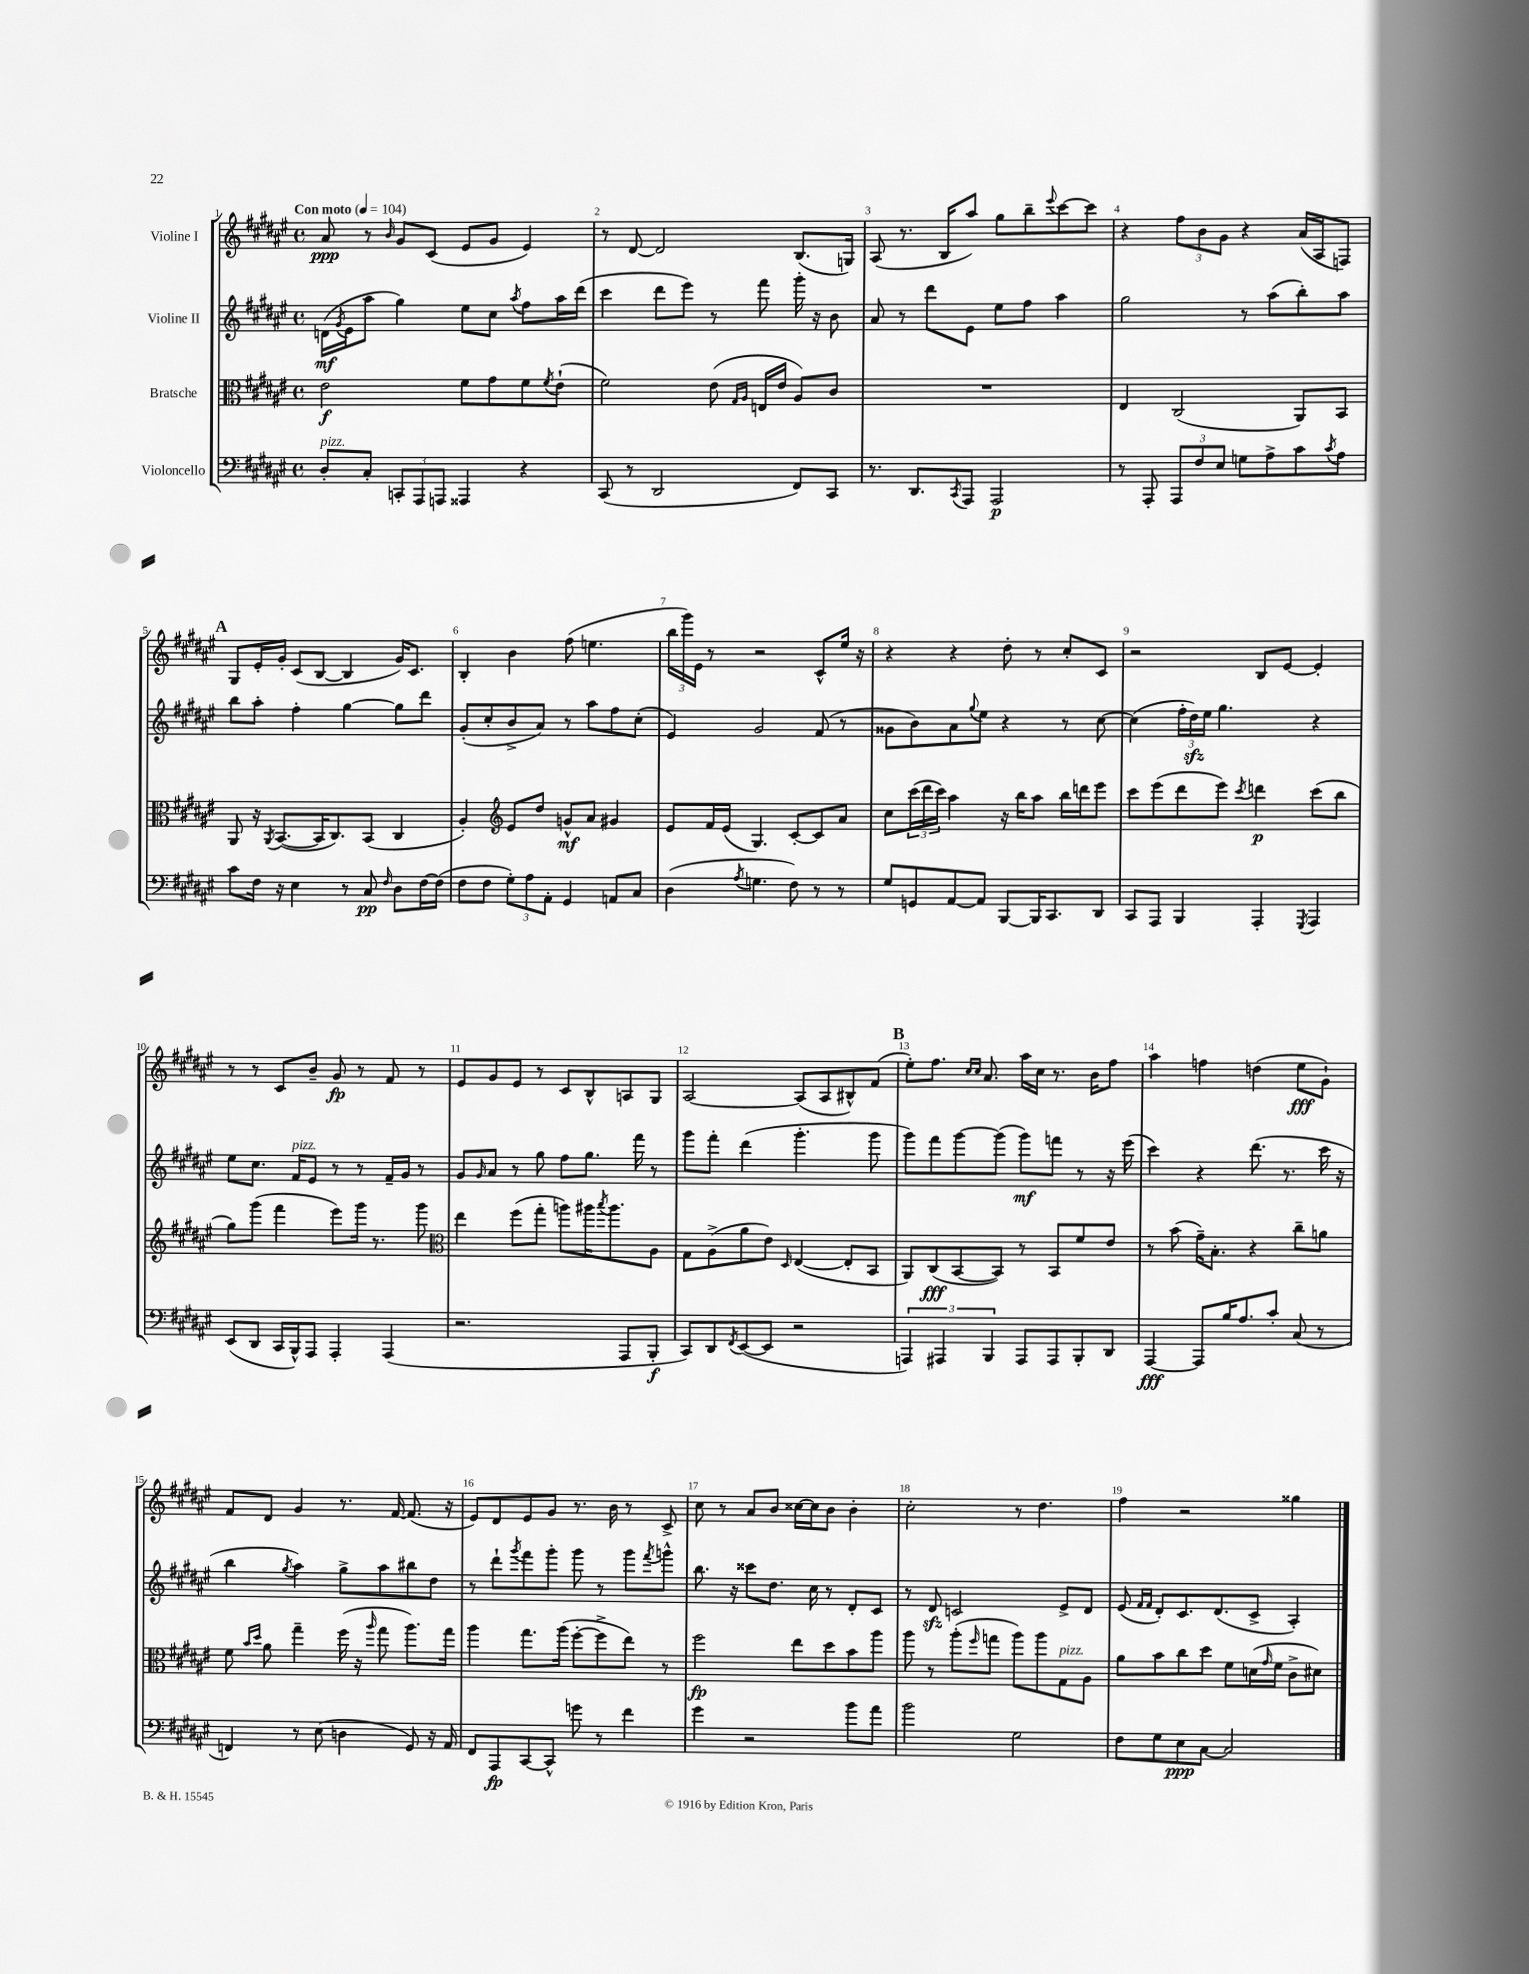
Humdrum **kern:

**kern	**kern	**kern	**kern
*staff4	*staff3	*staff2	*staff1
*clefF4	*clefC3	*clefG2	*clefG2
*k[f#c#g#d#a#e#]	*k[f#c#g#d#a#e#]	*k[f#c#g#d#a#e#]	*k[f#c#g#d#a#e#]
*M4/4	*M4/4	*M4/4	*M4/4
*met(c)	*met(c)	*met(c)	*met(c)
*MM104	*MM104	*MM104	*MM104
8D#'	2e#	(16d	8a#
.	.	8qg#	.
.	.	16e#	.
8C#'	.	8aa#	8r
.	.	.	16qqb
12CC'	.	4gg#)	8g#
12AAA#	.	.	.
.	.	.	(8c#
12AAA	.	.	.
4AAA##	8f#	8ee#	8e#
.	8g#	8cc#	8g#
.	.	8qaa#	.
4r	8f#	8ff#	4e#)
.	8qf#	.	.
.	(8e#`	16aa#	.
.	.	(16ddd#	.
=	=	=	=
(8CC#	2f#)	4ccc#	8r
8r	.	.	[8d#
2DD#	.	8ddd#	2d#]
.	.	8eee#)	.
.	(8e#	8r	.
.	16qqG#	.	.
.	16qqA#	.	.
.	16E	8fff#	.
.	16e#	.	.
8FF#)	8A#)	16ggg#'	(8.B
.	.	16r	.
8CC#	8c#	8b	.
.	.	.	16G)
=	=	=	=
8.r	1r	8a#	(8A#
.	.	8r	8.r
8.DD#	.	.	.
.	.	8ddd#	.
.	.	.	16B
8qCC#	.	.	.
8AAA#	.	8e#	8aa#)
2AAA#	.	8ee#	8gg#
.	.	8ff#	8bb~
.	.	.	8qqeee#
.	.	4aa#	[8ccc#
.	.	.	8ccc#]
=	=	=	=
8r	4E#	2gg#	4r
8AAA#'	.	.	.
12AAA#	(2C#	.	12ff#
12F#	.	.	12b
12E#	.	.	12g#
8G	.	8r	4r
8A#^	.	(8aa#	.
8c#	8AA#)	8bb')	(16a#
.	.	.	16A#
8qc#	.	.	.
8A#	8BB	8aa#	8F)
=	=	=	=
8c#	8AA#	8bb	8G#
16F#	16r	8aa#'	16e#'
.	8qAA#	.	.
16r	([8.BB	.	16g#'
4E#	.	4ff#'	(8c#
.	16BB]	.	[8B
.	8.C#)	.	.
8r	.	[4gg#	4B]
8C#	(8BB	.	.
16qqF#	.	.	.
8D#	4C#	8gg#]	16g#)
.	.	.	8.c#
[16F#	.	8ddd#	.
(16F#]	.	.	.
=	=	=	=
8F#	4A#')	(8g#'	4B'
8F#	.	8cc#'	.
*	*clefG2	*	*
12G#')	8e#	8b^	4b
12A#	.	.	.
.	8dd#	8a#)	.
12AA#'	.	.	.
4GG#	8g^^	8r	(8ff#
.	8a#	8aa#	4.ee
8AA	4g#	8ff#	.
8C#	.	(8cc#'	.
=	=	=	=
(4D#	8e#	4e#)	24bb
.	.	.	24ggg#)
.	.	.	24e#
.	16f#	.	8r
.	(16e#	.	.
8qA#	.	.	.
4.G	4.G#)	2g#	2r
8F#)	[8c#'	.	.
8r	8c#]	(8f#	8c#^^
8r	8a#	8r	16ee#
.	.	.	16r
=	=	=	=
8G#	8cc#	8g##	4r
8GG	(24ccc#	8b)	.
.	24ddd#	.	.
.	24ccc#)	.	.
[8AA#	4aa#	8a#	4r
.	.	8qqgg#	.
8AA#]	.	8ee#	.
[8BBB	16r	4r	8dd#'
.	16bb	.	.
16BBB]	8aa#	.	8r
8.CC#	.	.	.
.	16bb	8r	8cc#'
.	16ddd	.	.
8DD#	8eee#	[8cc#	8c#
=	=	=	=
8CC#	8ccc#	(4cc#]	2r
8AAA#	(8eee#	.	.
4BBB	8ddd#	24ff#'	.
.	.	24dd#)	.
.	.	24ee#	.
.	8eee#)	4.gg#	.
.	8qccc#	.	.
4AAA#'	4ddd	.	8B
.	.	.	[8e#
8qGGG#	.	.	.
4AAA#	(8ccc#	4r	4e#']
.	8bb	.	.
=	=	=	=
(8EE#	8gg#)	8ee#	8r
8DD#	(8ggg#	8.cc#	8r
16CC#	4fff#	.	8c#
16BBB^^)	.	16f#	.
8AAA#	.	8e#	8b~
4AAA#'	8eee#)	8r	8g#
.	16ggg#	8r	8r
.	8.r	.	.
(4AAA#	.	16f#~	8f#
.	.	16g#	.
.	8ggg#	8r	8r
=	=	=	=
*	*clefC3	*	*
2.r	4ee#	8g#	8e#
.	.	16qqg#	.
.	.	8a#	8g#
.	(8ff#	8r	8e#
.	8gg#'	8gg#	8r
.	8aa)	8ff#	8c#
.	16aa#	8.gg#	8B^^
.	8qbb	.	.
.	8.aa#	.	.
8AAA#	.	.	8A
.	.	16fff#	.
8BBB'	8A#	8r	8G#
=	=	=	=
8CC#)	8G#	8ggg#	[2A#
8DD#	(8A#^	8fff#'	.
8qFF#	.	.	.
([8EE#	8a#	(4ddd#	.
8EE#]	8e#)	.	.
.	16qqD#	.	.
2r	([4E#	4.ggg#'	(8A#]
.	.	.	8A#
.	8E#']	.	8B#^^)
.	8BB	8ggg#	(8f#
=	=	=	=
6AAA)	8AA#)	8ggg#)	8ee#')
.	(8C#	8fff#	8.ff#
6AAA#	.	.	.
.	[8BB	[8ggg#	.
.	.	.	16qqcc#
.	.	.	16qqcc#
.	.	.	8.a#
6BBB	.	.	.
.	8BB])	(8ggg#]	.
8AAA#	8r	8ggg#)	16aa#
.	.	.	16cc#
8AAA#	8BB	8fff	8.r
8BBB'	8f#	8r	.
.	.	.	16b
8DD#	8e#	16r	8ff#
.	.	(16eee#	.
=	=	=	=
[4AAA#	8r	4ccc#)	4aa#
.	(8b	.	.
8AAA#]	16g#~)	4r	4ff
.	8.B'	.	.
16B	.	.	.
8.A#	.	.	.
.	4r	(8.ddd#	(4dd
8c#'	.	.	.
.	.	8.r	.
(8C#	8cc#~	.	8ee#
8r	8a	16ccc#	8g#`)
.	.	16r	.
=	=	=	=
4FF)	8f#	4bb	8f#
.	16qqb	.	.
.	16qqdd#	.	.
.	8a#	.	8d#
.	.	8qgg#	.
8r	4gg#~	4aa#)	4g#
(8E#	.	.	.
4D	(16ff#	8gg#^	8.r
.	16r	.	.
.	16qqaa#	.	.
.	8gg#	8aa#	.
.	.	.	[16f#
8GG#)	8.aa#)	8bb#	(8.f#]
16r	.	8dd#	.
16AA#	16gg#	.	16r
=	=	=	=
8FF#	4aa#	8r	8e#)
8AAA#	.	8ddd#`	8d#
.	.	8qggg#	.
[8CC#	8.gg#	8fff#	8e#
8CC#^^]	.	8ggg#'	8g#
.	(16aa#	.	.
8g	[8ff#'	8ggg#	8.r
8r	8ff#^]	8r	.
.	.	.	16b
4f#	8ee#)	8ggg#	8r
.	.	8qfff#	.
.	8r	8ggg^^	8c#^
=	=	=	=
4g#	2ff#	8.bb	8cc#
.	.	.	8r
.	.	16r	.
2r	.	8ccc##	8a#
.	.	8.dd#	8b
.	8ee#	.	[16cc##
.	.	16cc#	16cc##]
.	8dd#	8r	8b
8b	8b	8d#'	4b'
8a#	8aa#	8c#	.
=	=	=	=
2b	8aa#	8r	2cc#'
.	8r	8d#	.
.	(8aa#'	2c	.
.	16qqff#	.	.
.	8gg	.	.
2G#	8aa#)	.	8r
.	8aa#	.	4.dd#
.	8G#	8e#^	.
.	8A#	8d#	.
=	=	=	=
8F#	8a#	(8e#	4ff#
.	.	16qqf#	.
.	.	16qqf#	.
8G#	8b	8d#')	.
8E#	8cc#	8.c#	2r
[8C#	8dd#	.	.
.	.	(8.d#	.
2C#]	8f#	.	.
.	(16d	8c#^	.
.	16qqg#	.	.
.	16f#	.	.
.	8c#^	4A#')	4gg##
.	8d#)	.	.
==	==	==	==
*-	*-	*-	*-
